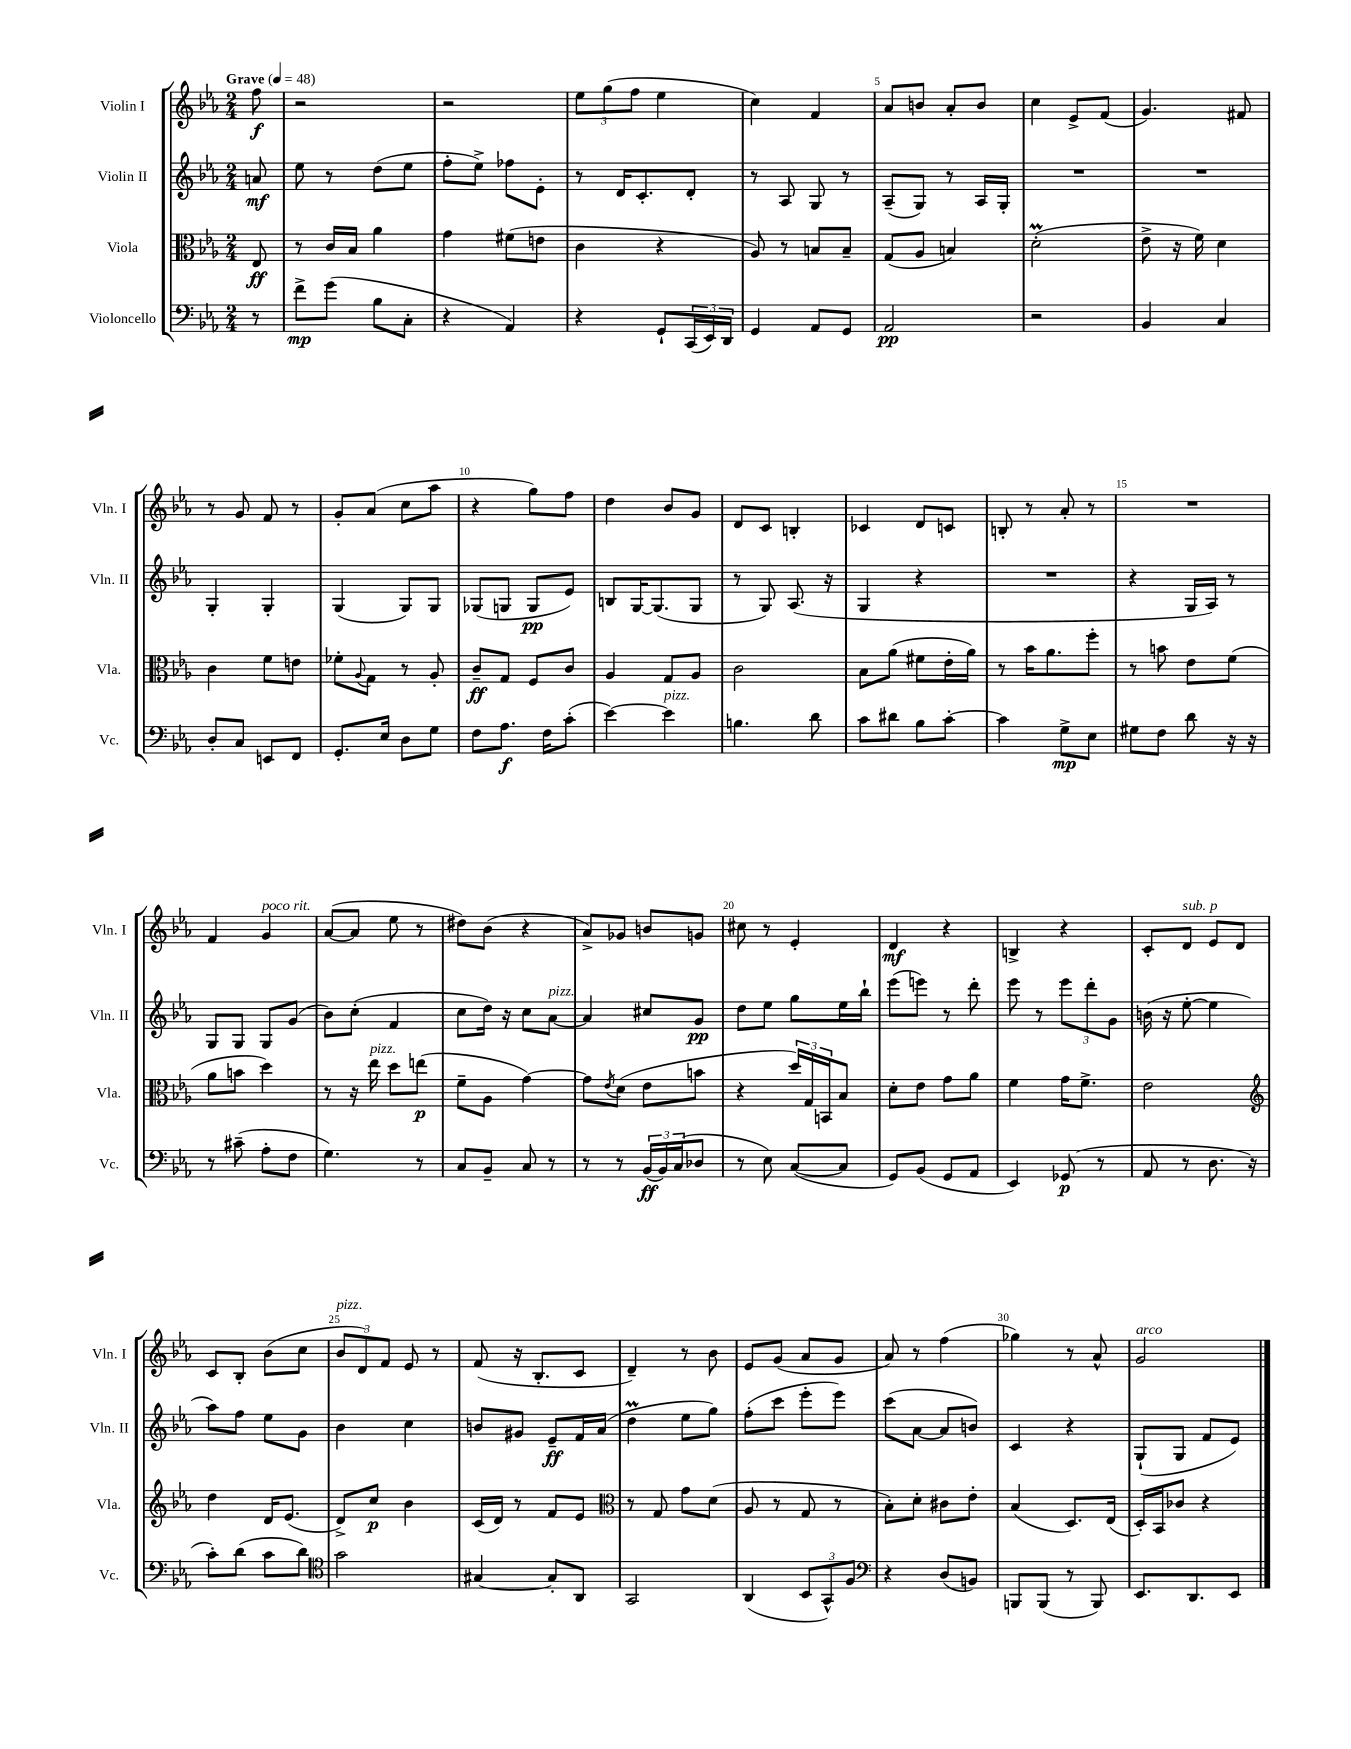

**kern	**kern	**kern	**kern
*staff4	*staff3	*staff2	*staff1
*clefF4	*clefC3	*clefG2	*clefG2
*k[b-e-a-]	*k[b-e-a-]	*k[b-e-a-]	*k[b-e-a-]
*M2/4	*M2/4	*M2/4	*M2/4
*MM48	*MM48	*MM48	*MM48
8r	8E-	8a	8ff
=	=	=	=
8f^	8r	8ee-	2r
(8g	16c	8r	.
.	16B-	.	.
8B-	4a-	(8dd	.
8C'	.	8ee-	.
=	=	=	=
4r	4g	8ff'	2r
.	.	8ee-^)	.
4AA-)	(8f#	8ff-	.
.	8e	8e-'	.
=	=	=	=
4r	4c	8r	12ee-
.	.	.	(12gg
.	.	16d	.
.	.	.	12ff
.	.	8.c'	.
8GG`	4r	.	4ee-
(24CC	.	8d'	.
24EE-)	.	.	.
24DD	.	.	.
=	=	=	=
4GG	8A-)	8r	4cc)
.	8r	8A-	.
8AA-	8B	8G	4f
8GG	8B~	8r	.
=	=	=	=
2AA-	(8G	(8A-~	8a-
.	8A-	8G)	8b
.	4B)	8r	8a-'
.	.	16A-	8b
.	.	16G'	.
=	=	=	=
2r	(2d'	2r	4cc
.	.	.	8e-^
.	.	.	(8f
=	=	=	=
4BB-	8e-^	2r	4.g)
.	16r	.	.
.	16f)	.	.
4C	4d	.	.
.	.	.	8f#
=	=	=	=
8D'	4c	4G'	8r
8C	.	.	8g
8EE	8f	4G'	8f
8FF	8e	.	8r
=	=	=	=
8.GG'	8f-'	(4G	8g'
.	8qqA-	.	.
.	8G	.	(8a-
16E-	.	.	.
8D	8r	8G)	8cc
8G	8A-'	8G	8aa-
=	=	=	=
8F	8c~	(8G-	4r
8.A-	8G	8G	.
.	8F	8G	8gg)
16F	.	.	.
(8c'	8c	8e-)	8ff
=	=	=	=
[4e-)	4A-	8B	4dd
.	.	[16G	.
.	.	(8.G]	.
4e-]	8G	.	8b-
.	8A-	8G	8g
=	=	=	=
4.B	2c	8r	8d
.	.	8G)	8c
.	.	(8.A-	4B'
8d	.	.	.
.	.	16r	.
=	=	=	=
8c	8B-	4G	4c-
8d#	(8a-	.	.
8B-	8f#	4r	8d
[8c'	16e-'	.	8c
.	16a-)	.	.
=	=	=	=
4c]	8r	2r	8B'
.	16b-	.	8r
.	8.a-	.	.
8G^	.	.	8a-'
8E-	8ff'	.	8r
=	=	=	=
8G#	8r	4r	2r
8F	8b	.	.
8d	8e-	16G	.
.	.	16A-)	.
16r	(8f	8r	.
16r	.	.	.
=	=	=	=
8r	8a-	8G	4f
(8c#~	8b	8G	.
8A-'	4dd)	8G	4g
8F	.	(8g	.
=	=	=	=
4.G)	8r	8b-)	([8a-
.	16r	(8cc'	8a-]
.	16ee-	.	.
.	8dd	4f	8ee-
8r	(8ee	.	8r
=	=	=	=
8C	8f~	8cc	8dd#)
8BB-~	8A-	16dd)	(8b-
.	.	16r	.
8C	[4g)	8cc	4r
8r	.	[8a-	.
=	=	=	=
8r	8g]	4a-]	8a-^)
.	8qe-	.	.
8r	(8d	.	8g-
(24BB-	8e-	8cc#	8b
24BB-)	.	.	.
(24C	.	.	.
8D-	8b	8g	8g
=	=	=	=
8r	4r	8dd	8cc#
8E-)	.	8ee-	8r
([8C	24dd)	8gg	4e-'
.	24G	.	.
.	24BB	.	.
8C]	8B-	16ee-	.
.	.	16bb-`	.
=	=	=	=
8GG)	8d'	(8eee-	4d
(8BB-	8e-	8eee)	.
8GG	8g	8r	4r
8AA-	8a-	8ddd'	.
=	=	=	=
4EE-)	4f	8eee-	4B^
.	.	8r	.
(8GG-	16g	12eee-	4r
.	8.f^	.	.
.	.	12ddd'	.
8r	.	.	.
.	.	12g	.
=	=	=	=
8AA-	2e-	(16b	8c'
.	.	16r	.
8r	.	[8ee-'	8d
8.D	.	4ee-]	8e-
.	.	.	8d
16r	.	.	.
=	=	=	=
*	*clefG2	*	*
8c')	4dd	8aa-)	8c
(8d	.	8ff	8B-'
8c	16d	8ee-	(8b-
.	(8.e-	.	.
8d)	.	8g	8cc
=	=	=	=
*clefC4	*	*	*
2g	8d^)	4b-	12b-
.	.	.	12d)
.	8cc	.	.
.	.	.	12f
.	4b-	4cc	8e-
.	.	.	8r
=	=	=	=
[4G#	(16c	8b	(8f
.	16d)	.	.
.	8r	8g#	16r
.	.	.	8.B-'
8G#']	8f	8e-~	.
8AA-	8e-	16f	8c
.	.	(16a-	.
=	=	=	=
*	*clefC3	*	*
2GG	8r	4dd	4d~)
.	8G	.	.
.	8g	8ee-	8r
.	(8d	8gg)	8b-
=	=	=	=
(4AA-	8A-	(8ff'	8e-
.	8r	8ccc	(8g
12BB-	8G	8eee-'	8a-
12GG^^)	.	.	.
.	8r	8eee-)	8g
12F	.	.	.
=	=	=	=
*clefF4	*	*	*
4r	8B-')	(8ccc	8a-)
.	8d'	[8a-	8r
(8D	8c#	8a-]	(4ff
8BB)	8e-'	8b)	.
=	=	=	=
8BBB	(4B-	4c	4gg-)
(8BBB	.	.	.
8r	8.D)	4r	8r
8BBB)	.	.	8a-^^
.	(16E-	.	.
=	=	=	=
8.EE-	16D')	(8G`	2g
.	16BB-	.	.
.	8c-	8G	.
8.DD	.	.	.
.	4r	8f	.
8EE-	.	8e-)	.
==	==	==	==
*-	*-	*-	*-
